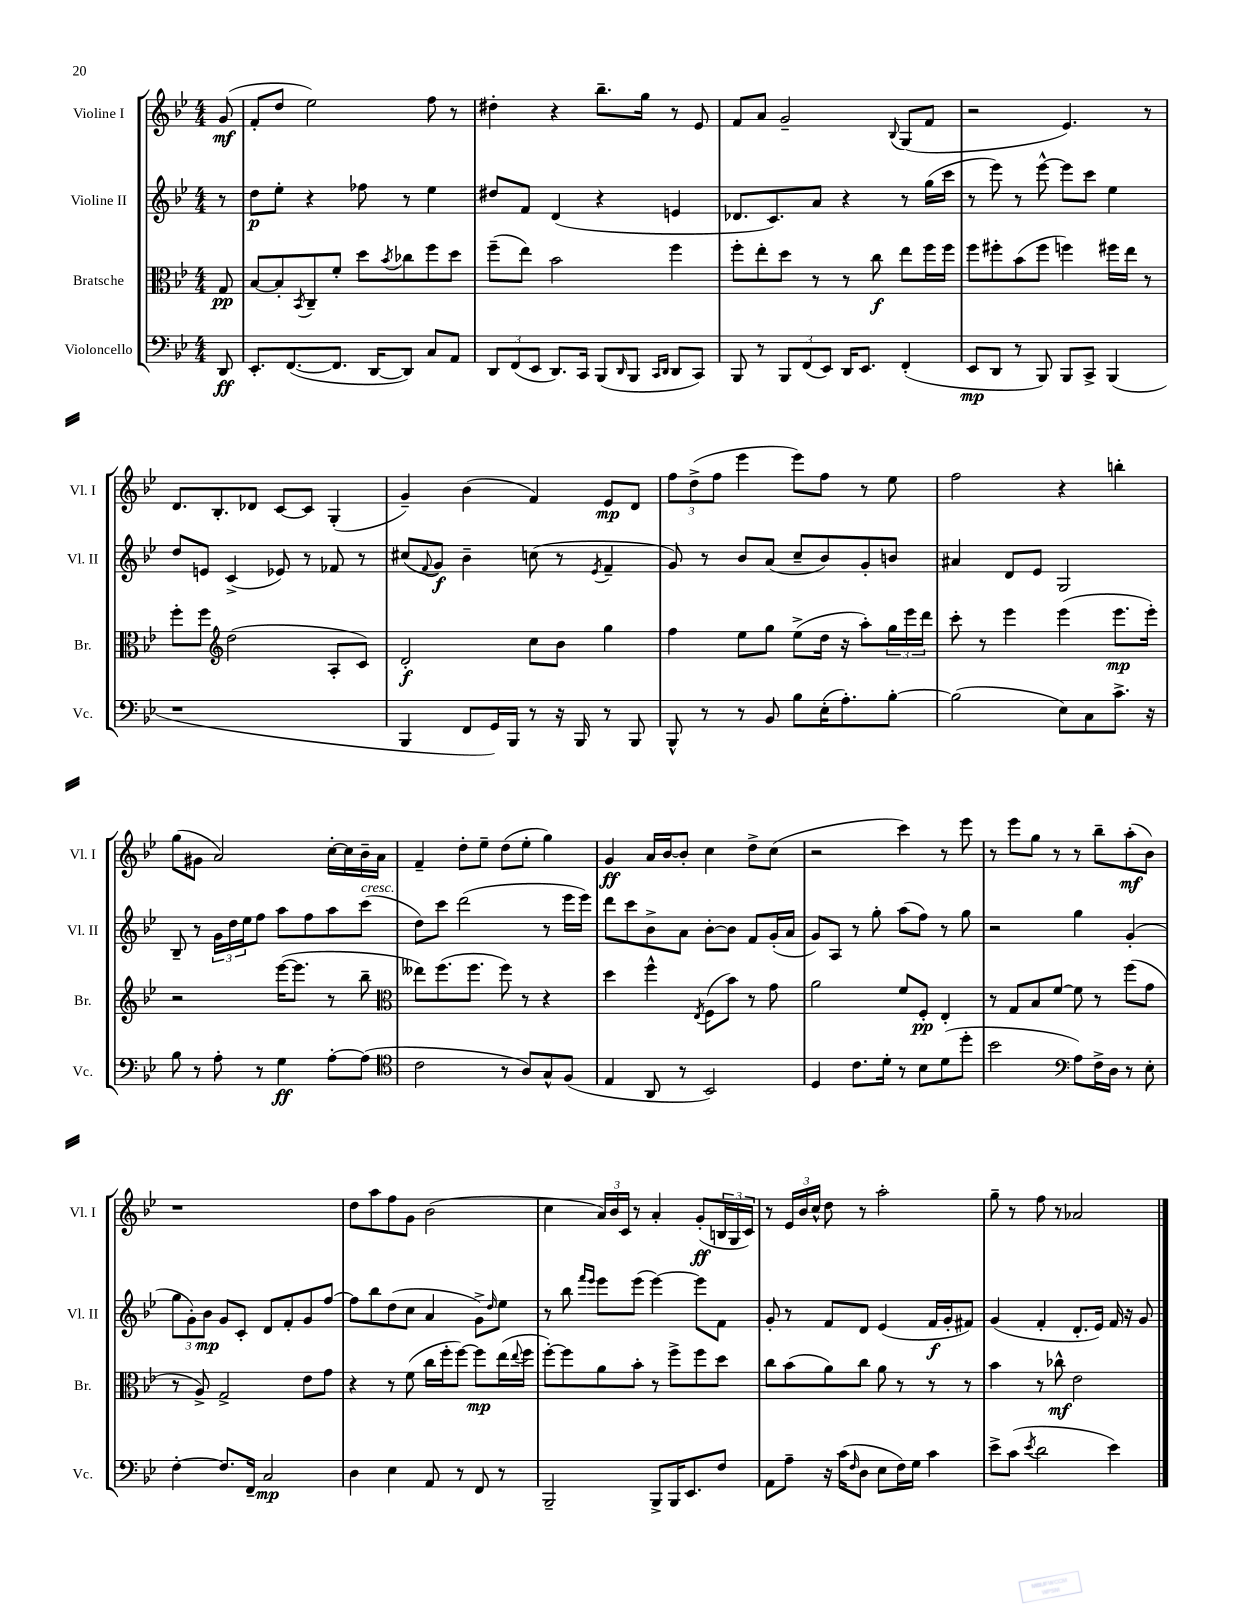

**kern	**kern	**kern	**kern
*staff4	*staff3	*staff2	*staff1
*clefF4	*clefC3	*clefG2	*clefG2
*k[b-e-]	*k[b-e-]	*k[b-e-]	*k[b-e-]
*M4/4	*M4/4	*M4/4	*M4/4
8DD	8G	8r	(8g
=	=	=	=
8.EE-'	[8B-	8dd	8f'
.	8B-']	8ee-'	8dd
([8.FF	.	.	.
.	8qBB-	.	.
.	8C~	4r	2ee-)
8.FF]	8f'	.	.
.	8dd	8ff-	.
[16DD	.	.	.
.	8qb-	.	.
8DD])	8cc-	8r	.
8C	8ff	4ee-	8ff
8AA	8dd	.	8r
=	=	=	=
12DD	(8ff~	8dd#	4dd#'
(12FF	.	.	.
.	8ee-)	8f	.
12EE-	.	.	.
8.DD)	2b-	(4d	4r
16CC	.	.	.
(8BBB-	.	4r	8.bb-~
16qqDD	.	.	.
8BBB-	.	.	.
.	.	.	16gg
16qqCC	.	.	.
16qqDD	.	.	.
8DD	4ff	4e	8r
8CC)	.	.	8e-
=	=	=	=
8BBB-	8ff'	8.d-	8f
8r	8ee-'	.	8a
.	.	8.c)	.
12BBB-	8dd	.	2g~
(12FF	.	.	.
.	8r	8a	.
12EE-)	.	.	.
16DD	8r	4r	.
8.EE-	.	.	.
.	8cc	.	.
.	.	.	8qqB-
(4FF'	8ee-	8r	(8G
.	16ff	(16gg	8f
.	16ff	16ccc	.
=	=	=	=
8EE-	8ff	8r	2r
8DD	8ff#'	8eee-)	.
8r	(8b-	8r	.
8BBB-)	8ff#	[8eee-^^	.
8BBB-	4ff)	8eee-]	4.e-)
8CC^	.	8ccc	.
(4BBB-	16ff#	4ee-	.
.	16ee-	.	.
.	8r	.	8r
=	=	=	=
1r	8ff'	8dd	8.d
.	8ff	8e	.
.	.	.	8.B-'
*	*clefG2	*	*
.	(2dd	(4c^	.
.	.	.	8d-
.	.	8e-)	[8c
.	.	8r	8c]
.	8A'	8f-	(4G'
.	8c)	8r	.
=	=	=	=
4BBB-	2d'	(8cc#	4g~)
.	.	8qqf	.
.	.	8g)	.
8FF	.	4b-~	(4b-
16GG)	.	.	.
16BBB-	.	.	.
8r	8cc	(8cc	4f)
16r	8b-	8r	.
16BBB-	.	.	.
.	.	8qe-	.
8r	4gg	4f~	8e-
8BBB-	.	.	8d
=	=	=	=
8BBB-^^	4ff	8g)	12ff
.	.	.	(12dd^
8r	.	8r	.
.	.	.	12ff
8r	8ee-	8b-	4eee-
8BB-	8gg	(8a	.
8B-	(8ee-^	8cc~	8eee-)
(16E-'	16dd	8b-)	8ff
8.A')	16r	.	.
.	8aa')	8g'	8r
[8B-'	24gg	8b	8ee-
.	24eee-	.	.
.	24ddd	.	.
=	=	=	=
(2B-]	8ccc'	4a#	2ff
.	8r	.	.
.	4eee-	8d	.
.	.	8e-	.
8E-)	(4eee-	2G	4r
8C	.	.	.
8.c^	8.eee-	.	4bb'
16r	16eee-')	.	.
=	=	=	=
8B-	2r	8B-~	(8gg
8r	.	8r	8g#
8A'	.	24g	2a)
.	.	24dd	.
.	.	24ee-	.
8r	.	8ff	.
4G	([16eee-	8aa	.
.	8.eee-]	.	.
.	.	8ff	.
[8A'	8r	8aa	[16cc'
.	.	.	16cc]
(8A]	8bb-~	(8ccc	16b-~
.	.	.	16a
=	=	=	=
*clefC4	*clefC3	*	*
2c	8ee--)	8dd)	4f~
.	(8.ff	8ccc	.
.	.	(2ddd	8dd'
.	8.ff	.	.
.	.	.	8ee-~
8r	8ff)	.	(8dd
8A)	8r	.	8ee-'
8G^^	4r	8r	4gg)
(8F	.	16eee-	.
.	.	16eee-)	.
=	=	=	=
4E-	4dd	8ddd	4g
.	.	8ccc	.
8AA	4ff^^	8b-^	16a
.	.	.	[16b-
8r	.	8a	8b-']
.	8qE-	.	.
2BB-)	(8F	[8b-'	4cc
.	8b-)	8b-]	.
.	8r	8f	8dd^
.	8g	(16g'	(8cc
.	.	16a	.
=	=	=	=
4D	2a	8g)	2r
.	.	8A	.
8.c	.	8r	.
.	.	8gg'	.
16d'	.	.	.
8r	8f	(8aa	4ccc)
8B-	8F'	8ff)	.
(8d	4E-'	8r	8r
8dd'	.	8gg	8eee-
=	=	=	=
2b-	8r	2r	8r
.	8G	.	8eee-
.	8B-	.	8gg
.	[8f	.	8r
*clefF4	*	*	*
8A)	8f]	4gg	8r
16F^	8r	.	8bb-~
16D	.	.	.
8r	(8ff	(4g'	(8aa'
8E-'	8g	.	8b-)
=	=	=	=
[4F'	8r	12gg	1r
.	.	12g')	.
.	8A^)	.	.
.	.	12b-	.
8.F]	2G^	8g	.
.	.	8c'	.
16FF~	.	.	.
2C	.	8d	.
.	.	8f'	.
.	8e-	8g	.
.	8g	[8ff	.
=	=	=	=
4D	4r	8ff]	8dd
.	.	8bb-	8aa
4E-	8r	(8dd	8ff
.	(8f	8cc	8g
8AA	16cc	4a	(2b-
.	16ff'	.	.
8r	[8ff)	.	.
8FF	8ff]	8g^)	.
.	.	16qqdd	.
8r	(16ee-	8ee-	.
.	8qqee-	.	.
.	16ff	.	.
=	=	=	=
2BBB-~	[8ff')	8r	4cc
.	8ff]	8bb-	.
.	.	16qqfff	.
.	.	16qqeee-	.
.	8a	8eee-	24a)
.	.	.	24b-
.	.	.	24c
.	8b-'	(8eee-	8r
8BBB-^	8r	[4eee-)	4a'
16BBB-	8ff^	.	.
8.EE-	.	.	.
.	8ff	8eee-]	(8g'
8F	8dd	8f	24B
.	.	.	24G
.	.	.	24c)
=	=	=	=
8AA	8cc	8g'	8r
8A~	(8b-	8r	24e-
.	.	.	24b-
.	.	.	24cc^^
16r	8a)	8f	8dd
(16c	.	.	.
16qqF	.	.	.
8D	8cc	8d	8r
8E-	8a	(4e-	2aa'
16F)	8r	.	.
16G	.	.	.
4c	8r	16f	.
.	.	16g'	.
.	8r	8f#)	.
=	=	=	=
8e-^	4b-	(4g	8gg~
(8c	.	.	8r
8qe-	.	.	.
2d	8r	4f'	8ff
.	8cc-^^	.	8r
.	2e-	8.d'	2a-
.	.	16e-)	.
4e-)	.	16f	.
.	.	16r	.
.	.	8g	.
==	==	==	==
*-	*-	*-	*-
